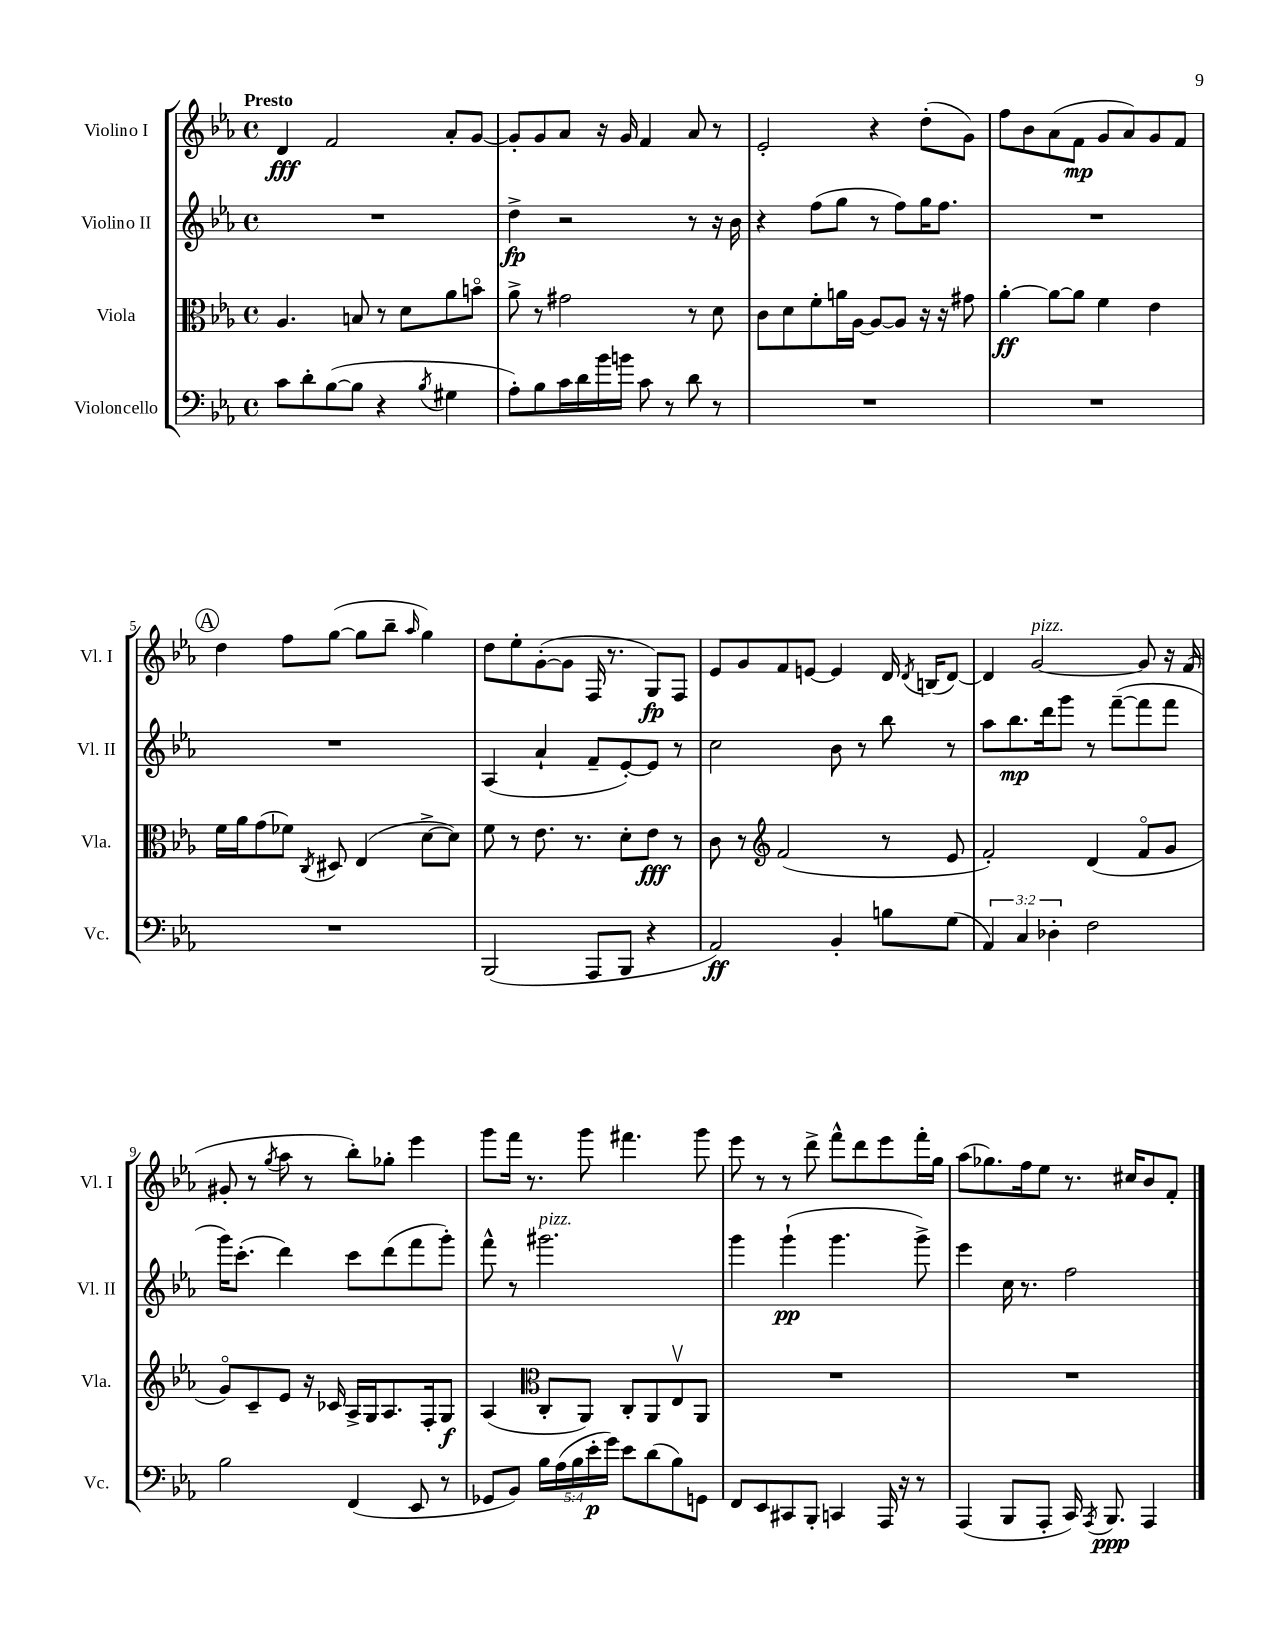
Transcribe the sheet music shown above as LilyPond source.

<<
\new StaffGroup <<
\new Staff = "s0" \with { instrumentName = "Violino I" shortInstrumentName = "Vl. I" } {
    \clef treble \key ees \major \defaultTimeSignature \time 4/4 \tempo "Presto"
    \autoBeamOff d'4\fff f'2 aes'8[-. g'8]~ |
    g'8[-. g'8 aes'8] r16 g'16 f'4 aes'8 r8 |
    ees'2-. r4 d''8[-.( g'8]) |
    f''8[ bes'8 aes'8( f'8]\mp g'8[ aes'8) g'8 f'8] |
    \mark \markup { \circle "A" } d''4 f''8[ g''8]~( g''8[ bes''8]-- \grace { aes''16 } g''4) |
    d''8[ ees''8-. g'8~-.( g'8] f16 r8. g8[\fp) f8] |
    ees'8[ g'8 f'8 e'8]~ e'4 d'16 \acciaccatura { d'8 } b16[( d'8]~) |
    d'4 g'2~^\markup { \italic "pizz." } g'8 r16 f'16( |
    gis'8-. r8 \acciaccatura { g''8 } aes''8 r8 bes''8[-.) ges''8]-. ees'''4 |
    g'''8[ f'''16] r8. g'''8 fis'''4. g'''8 |
    ees'''8 r8 r8 d'''8-> f'''8[-^ d'''8 ees'''8 f'''16-. g''16] |
    aes''8[( ges''8.) f''16 ees''8] r8. cis''16[ bes'8 f'8]-. \bar "|." |
}
\new Staff = "s1" \with { instrumentName = "Violino II" shortInstrumentName = "Vl. II" } {
    \clef treble \key ees \major \defaultTimeSignature \time 4/4
    \autoBeamOff R1 |
    d''4->\fp r2 r8 r16 bes'16 |
    r4 f''8[( g''8] r8 f''8[) g''16 f''8.] |
    R1 |
    \mark \markup { \circle "A" } R1 |
    aes4( aes'4-! f'8[-- ees'8~-.) ees'8] r8 |
    c''2 bes'8 r8 bes''8 r8 |
    aes''8[ bes''8.\mp d'''16 g'''8] r8 f'''8[~--( f'''8 f'''8] |
    g'''16[) c'''8.]-.( d'''4) c'''8[ d'''8( f'''8 g'''8]-.) |
    f'''8-^ r8 gis'''2.^\markup { \italic "pizz." } |
    g'''4 g'''4-!\pp( g'''4. g'''8->) |
    ees'''4 c''16 r8. f''2 \bar "|." |
}
\new Staff = "s2" \with { instrumentName = "Viola" shortInstrumentName = "Vla." } {
    \clef alto \key ees \major \defaultTimeSignature \time 4/4
    \autoBeamOff aes4. b8 r8 d'8[ aes'8 b'8]\flageolet |
    aes'8-> r8 gis'2 r8 d'8 |
    c'8[ d'8 f'8-. a'16 aes16]~ aes8[~ aes8] r16 r16 gis'8 |
    aes'4~-.\ff aes'8[~ aes'8] f'4 ees'4 |
    \mark \markup { \circle "A" } f'16[ aes'16 g'8( fes'8]) \acciaccatura { c8 } dis8 ees4( d'8[~-> d'8]) |
    f'8 r8 ees'8. r8. d'8[-. ees'8]\fff r8 |
    c'8 r8 \clef treble f'2( r8 ees'8 |
    f'2-.) d'4( f'8[\flageolet g'8] |
    g'8[\flageolet) c'8-- ees'8] r16 ces'16 aes16[-> g16 aes8. f16-. g8]\f |
    aes4( \clef alto c8[-. aes,8]) c8[-. aes,8 ees8\upbow aes,8] |
    R1 |
    R1 \bar "|." |
}
\new Staff = "s3" \with { instrumentName = "Violoncello" shortInstrumentName = "Vc." } {
    \clef bass \key ees \major \defaultTimeSignature \time 4/4 \override Staff.TupletNumber.text = #tuplet-number::calc-fraction-text
    \autoBeamOff c'8[ d'8-. bes8~( bes8] r4 \acciaccatura { bes8 } gis4 |
    aes8[-.) bes8 c'16 d'16 bes'16 b'16] c'8 r8 d'8 r8 |
    R1 |
    R1 |
    \mark \markup { \circle "A" } R1 |
    bes,,2( aes,,8[ bes,,8] r4 |
    aes,2\ff) bes,4-. b8[ g8]( |
    \tuplet 3/2 { aes,4) c4 des4-. } f2 |
    bes2 f,4( ees,8 r8 |
    ges,8[ bes,8]) \tuplet 5/4 { bes16[ aes16( bes16 ees'16-.\p g'16]) } ees'8[ d'8( bes8) g,8] |
    f,8[ ees,8 cis,8 bes,,8]-. c,4 aes,,16 r16 r8 |
    aes,,4( bes,,8[ aes,,8]-. c,16) \acciaccatura { aes,,8 } bes,,8.\ppp aes,,4 \bar "|." |
}
>>
>>
